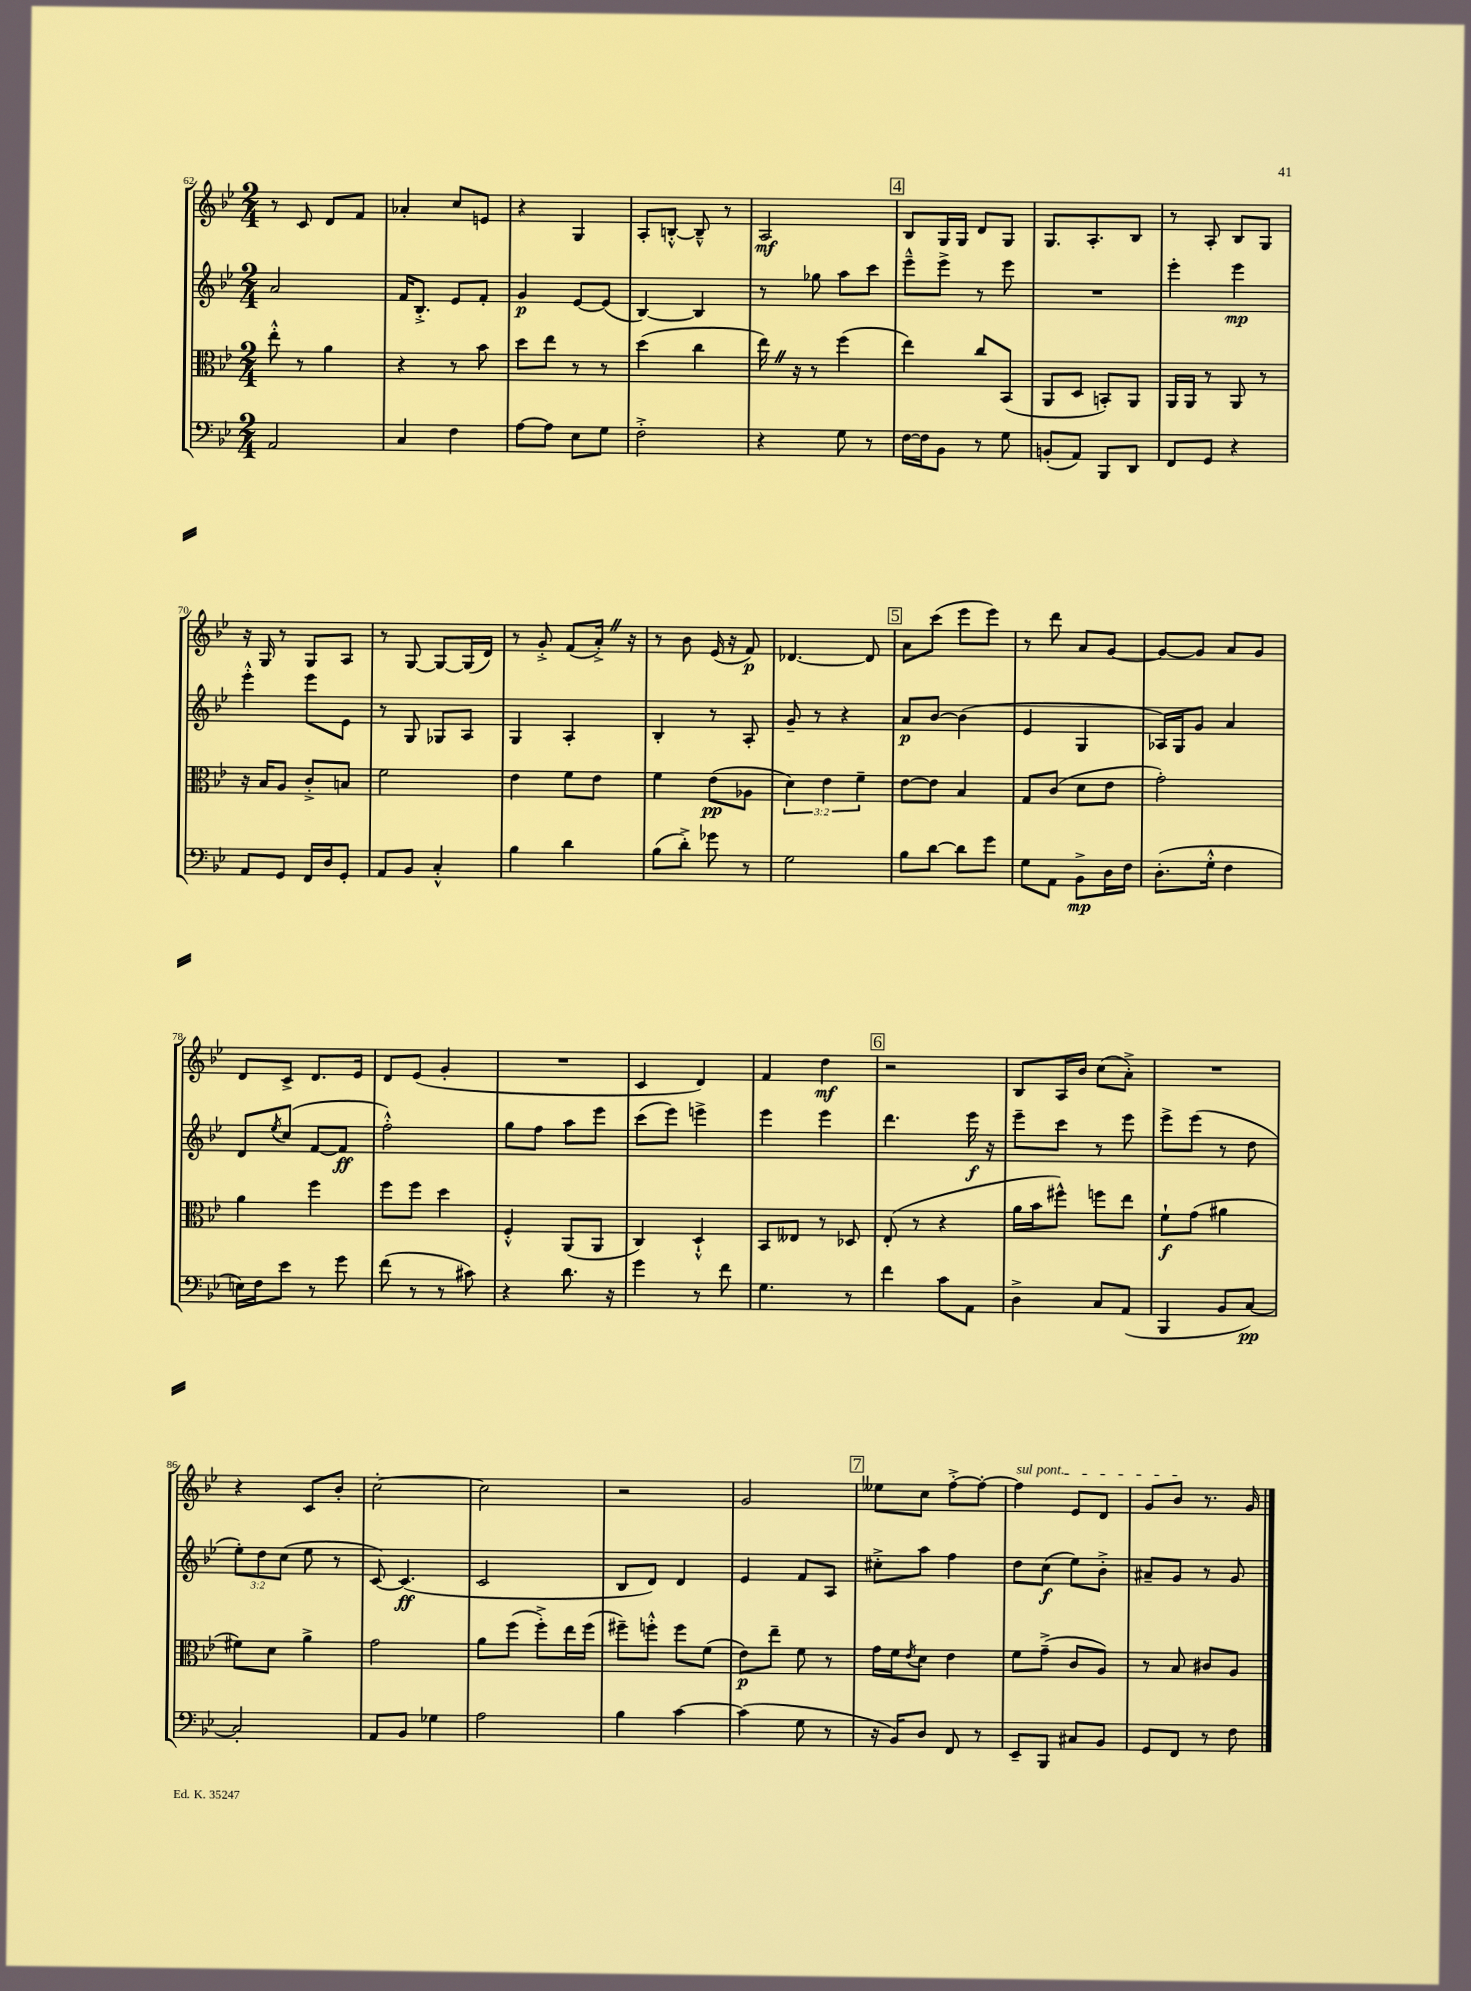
<<
\new StaffGroup <<
\new Staff = "s0" {
    \clef treble \key bes \major \numericTimeSignature \time 2/4
    r8 c'8 d'8 f'8 |
    aes'4-. c''8 e'8 |
    r4 g4 |
    a8-. b8~-.-^ b8---^ r8 |
    a2\mf |
    \mark \markup { \box "4" } bes8 g16 g16 d'8 g8 |
    g8. a8.-. bes8 |
    r8 a8-. bes8 g8 |
    r16 g16 r8 g8 a8 |
    r8 g8~ g8~ g16( d'16) |
    r8 g'8-.-> f'8( a'16-.->) \once \override BreathingSign.text = \markup { \musicglyph "scripts.caesura.straight" } \breathe r16 |
    r8 bes'8 ees'16( r16 f'8\p) |
    des'4.~ des'8 |
    \mark \markup { \box "5" } a'8 c'''8( ees'''8 ees'''8) |
    r8 d'''8 a'8 g'8~ |
    g'8~ g'8 a'8 g'8 |
    d'8 c'8-> d'8. ees'16 |
    d'8 ees'8( g'4-. |
    R2 |
    c'4 d'4) |
    f'4 d''4\mf |
    \mark \markup { \box "6" } r2 |
    bes8 a16 bes'16 c''8( a'8-.->) |
    R2 |
    r4 c'8 bes'8-. |
    c''2~-. |
    c''2 |
    r2 |
    g'2 |
    \mark \markup { \box "7" } eeses''8 c''8 f''8~-.-> f''8~-. |
    \once \override TextSpanner.bound-details.left.text = \markup { \italic "sul pont." } f''4\startTextSpan ees'8 d'8 |
    g'8 bes'8\stopTextSpan r8. g'16 \bar "|." |
}
\new Staff = "s1" {
    \clef treble \key bes \major \numericTimeSignature \time 2/4 \override Staff.TupletNumber.text = #tuplet-number::calc-fraction-text
    a'2 |
    f'16 bes8.-.-> ees'8 f'8-. |
    g'4\p ees'8~ ees'8( |
    bes4~) bes4 |
    r8 ges''8 a''8 c'''8 |
    \mark \markup { \box "4" } ees'''8---^ ees'''8-> r8 ees'''8 |
    R2 |
    ees'''4-. ees'''4\mp |
    ees'''4-.-^ ees'''8 ees'8 |
    r8 g8 ges8 a8 |
    g4 a4-. |
    bes4-. r8 a8-. |
    g'8-- r8 r4 |
    \mark \markup { \box "5" } a'8\p bes'8~ bes'4( |
    ees'4 g4 |
    aes16) g16 g'8 a'4 |
    d'8 \acciaccatura { ees''8 } c''8( f'8~ f'8\ff |
    f''2-.-^) |
    g''8 f''8 a''8 ees'''8 |
    c'''8( ees'''8) e'''4-> |
    ees'''4 ees'''4 |
    \mark \markup { \box "6" } d'''4. ees'''16\f r16 |
    ees'''8-- c'''8 r8 ees'''8 |
    ees'''8-> ees'''8( r8 d''8 |
    \tuplet 3/2 { ees''8-.) d''8 c''8( } ees''8 r8 |
    c'8~) c'4.\ff( |
    c'2 |
    bes8 d'8) d'4 |
    ees'4 f'8 a8 |
    \mark \markup { \box "7" } cis''8-.-> a''8 f''4 |
    d''8 c''8\f( ees''8) bes'8-.-> |
    ais'8-- g'8 r8 g'8 \bar "|." |
}
\new Staff = "s2" {
    \clef alto \key bes \major \numericTimeSignature \time 2/4 \override Staff.TupletNumber.text = #tuplet-number::calc-fraction-text
    ees''8-.-^ r8 a'4 |
    r4 r8 bes'8 |
    d''8 ees''8 r8 r8 |
    d''4( c''4 |
    ees''16) \once \override BreathingSign.text = \markup { \musicglyph "scripts.caesura.straight" } \breathe r16 r8 f''4( |
    \mark \markup { \box "4" } ees''4) c''8 bes,8( |
    a,8 d8 b,8-.) a,8 |
    a,16 a,16 r8 a,8 r8 |
    r16 bes16 a8 c'8-.-> b8 |
    f'2 |
    ees'4 f'8 ees'8 |
    f'4 ees'8\pp( aes8 |
    \tuplet 3/2 { d'4) ees'4 f'4-- } |
    \mark \markup { \box "5" } ees'8~ ees'8 bes4 |
    g8 c'8( d'8 ees'8 |
    g'2-.) |
    a'4 f''4 |
    f''8 f''8 d''4 |
    f4-.-^ a,8( a,8 |
    c4) d4-!-^ |
    bes,8 eeses8 r8 des8 |
    \mark \markup { \box "6" } ees8-.( r8 r4 |
    a'16 bes'16 fis''8-^) f''8 ees''8 |
    f'8-!\f g'8( ais'4 |
    fis'8) d'8 a'4-> |
    g'2 |
    a'8 f''8( f''8-.->) ees''16 f''16( |
    fis''8--) f''8-.-^ f''8 f'8( |
    ees'8\p) ees''8-- f'8 r8 |
    \mark \markup { \box "7" } g'16 f'16 \acciaccatura { ees'8 } d'8 ees'4 |
    f'8 g'8--->( c'8 a8) |
    r8 bes8 cis'8 a8 \bar "|." |
}
\new Staff = "s3" {
    \clef bass \key bes \major \numericTimeSignature \time 2/4
    a,2 |
    c4 f4 |
    a8~ a8 ees8 g8 |
    f2-.-> |
    r4 g8 r8 |
    \mark \markup { \box "4" } f16~ f16 bes,8 r8 g8 |
    b,8-.( a,8) bes,,8 d,8 |
    f,8 g,8 r4 |
    a,8 g,8 f,16 d16 g,8-. |
    a,8 bes,8 c4-.-^ |
    bes4 d'4 |
    bes8( d'8-.->) ges'8 r8 |
    g2 |
    \mark \markup { \box "5" } bes8 d'8~ d'8 g'8 |
    g8 a,8 bes,8->\mp d16 f16 |
    d8.-.( g16-.-^ f4 |
    e16) f16 ees'8 r8 g'8 |
    f'8( r8 r8 cis'8) |
    r4 d'8. r16 |
    g'4 r8 f'8 |
    g4. r8 |
    \mark \markup { \box "6" } f'4 c'8 a,8 |
    d4-> c8 a,8( |
    bes,,4 bes,8 c8~\pp) |
    c2-. |
    a,8 bes,8 ges4 |
    a2 |
    bes4 c'4~ |
    c'4( g8 r8 |
    \mark \markup { \box "7" } r16 bes,16) d8 f,8 r8 |
    ees,8-- bes,,8 cis8 bes,8 |
    g,8 f,8 r8 f8 \bar "|." |
}
>>
>>
\layout { \context { \Score currentBarNumber = #62 } }
